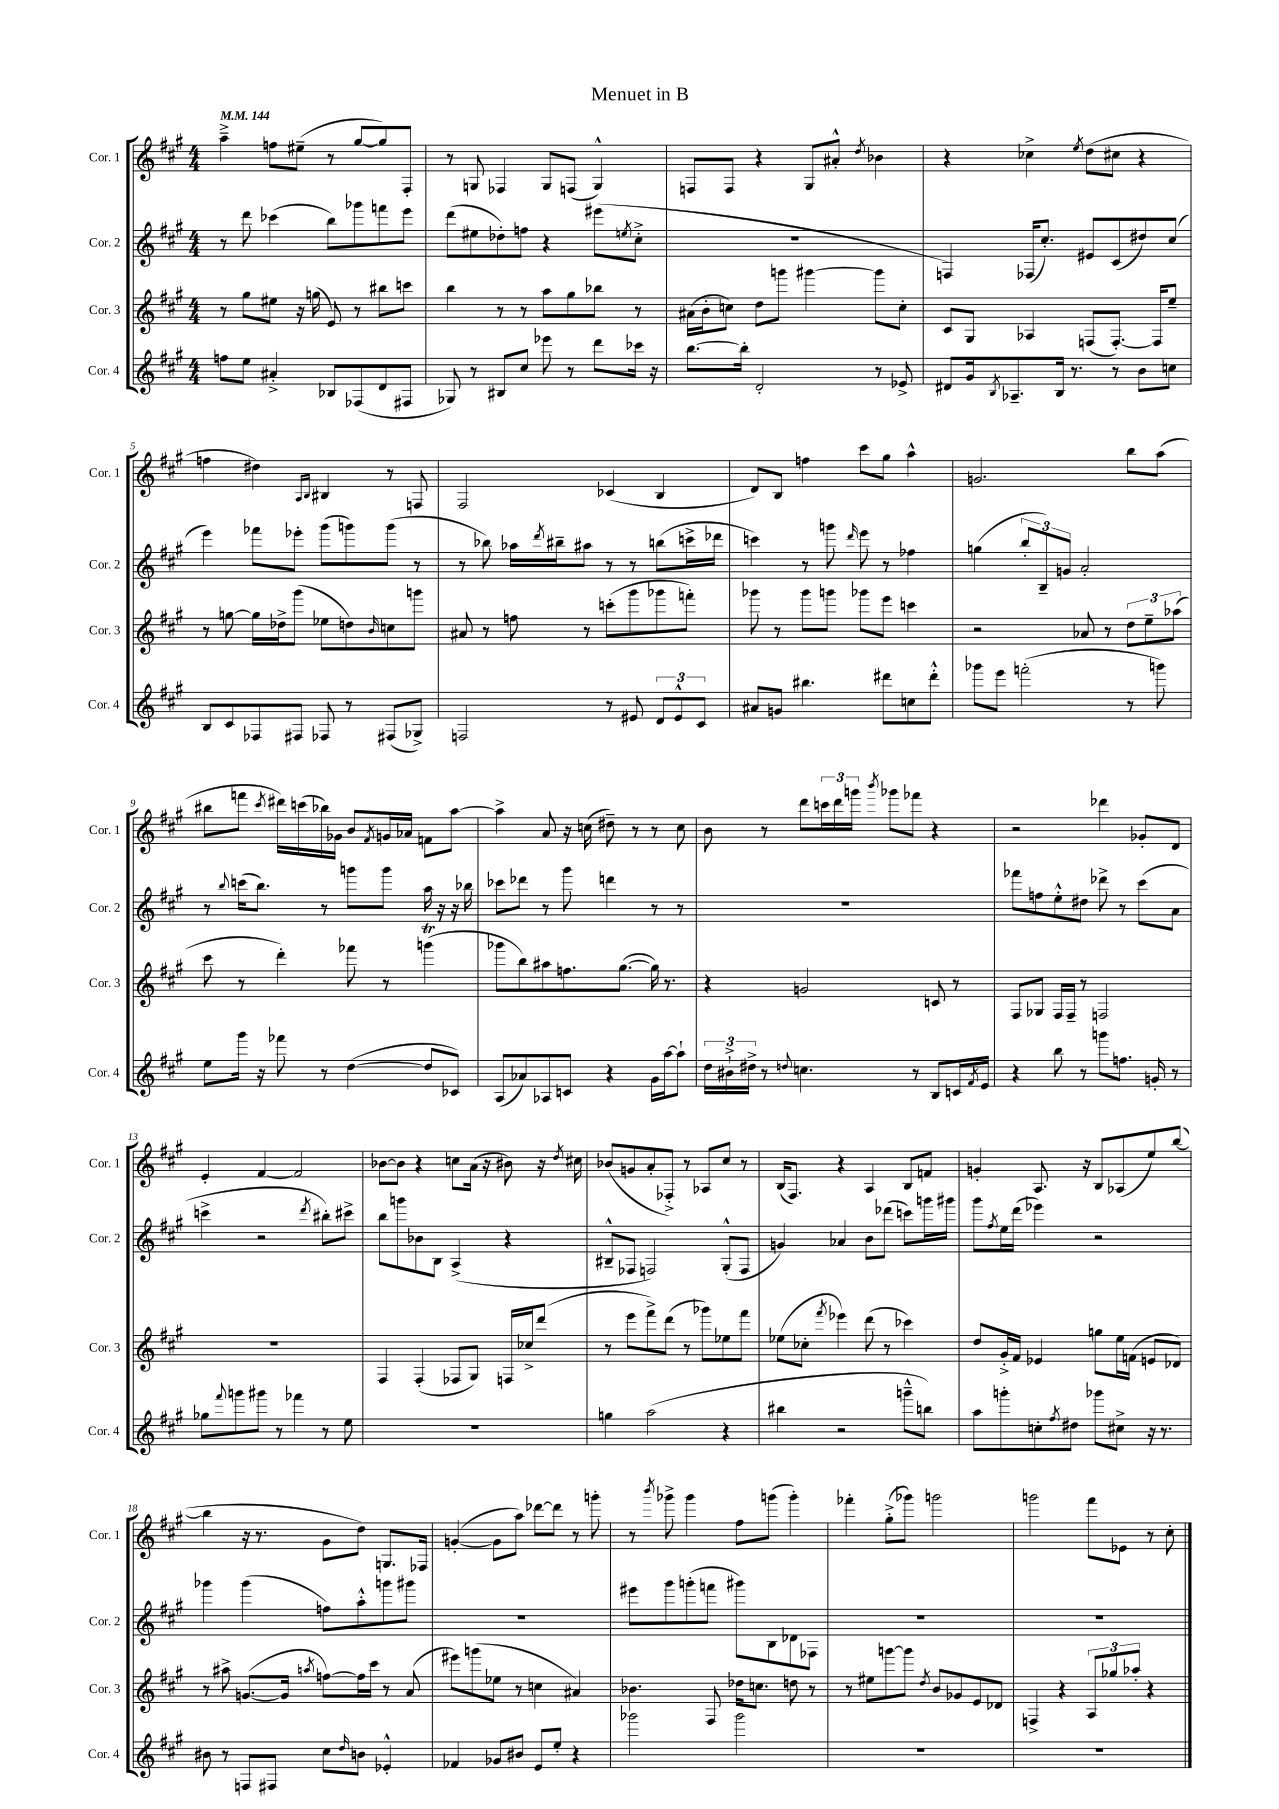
\header { title = "Menuet in B" }
<<
\new StaffGroup <<
\new Staff = "s0" \with { instrumentName = "Cor. 1" shortInstrumentName = "Cor. 1" } {
    \clef treble \key a \major \numericTimeSignature \time 4/4 \tempo 4 = 144
    a''4---> f''8 eis''8--( r8 gis''8~ gis''8) fis8-. |
    r8 g8 fes4 g8 f8( g4-^) |
    f8 f8 r4 gis8 ais'8-.-^ \acciaccatura { d''8 } bes'4 |
    r4 ces''4-> \acciaccatura { e''8 } d''8( cis''8 r4 |
    f''4 dis''4) \grace { a16 b16 } bis4 r8 f8 |
    fis2 ces'4( b4 |
    d'8) b8 f''4 cis'''8 gis''8 a''4-^ |
    g'2. b''8 a''8( |
    bis''8 f'''8 \acciaccatura { cis'''8 } dis'''16) c'''16( bes''16) ges'16 b'8 \acciaccatura { fis'8 } g'16 aes'16 f'8 a''8~ |
    a''4-> a'8 r16 c''16( dis''8--) r8 r8 c''8 |
    b'8 r8 d'''8 \tuplet 3/2 { c'''16 d'''16 g'''16 } \acciaccatura { b'''8 } ges'''8 fes'''8 r4 |
    r2 des'''4 ges'8-. d'8 |
    e'4-. fis'4~ fis'2 |
    bes'8~ bes'8 r4 c''8 a'16( r16 bis'8) r16 \acciaccatura { d''8 } cis''16 |
    bes'8( g'8 a'8-. fes8-.->) r8 aes8 cis''8 r8 |
    b16( fis8.) r4 a4 b8 f'8 |
    g'4-. a8. r16 b8 aes8( e''8) b''8~( |
    b''4 r16 r8. gis'8 d''8) g8. fes16 |
    g'4~-.( g'8 a''8) des'''8~ des'''8 r8 g'''8-. |
    r8 \acciaccatura { b'''8 } ges'''8-> ges'''4 fis''8 g'''8( g'''4-.) |
    fes'''4-. gis''8-.->( ges'''8) g'''2 |
    g'''2 fis'''8 ees'8 r8 cis''8-. \bar "|." |
}
\new Staff = "s1" \with { instrumentName = "Cor. 2" shortInstrumentName = "Cor. 2" } {
    \clef treble \key a \major \numericTimeSignature \time 4/4
    r8 d'''8 ces'''4( b''8) ges'''8 f'''8 e'''8 |
    d'''8( eis''8 des''8-.) f''8 r4 eis'''8( \acciaccatura { e''8 } cis''8-.-> |
    R1 |
    f4) fes16( cis''8.-.) eis'8 cis'8( dis''8) cis''8( |
    e'''4) fes'''8 ees'''8-. gis'''8( g'''8) g'''8( r8 |
    r8 bes''8) aes''16 \acciaccatura { d'''8 } bis''16-- ais''8 r8 r8 b''8( c'''16-> des'''16 |
    c'''4) r8 g'''8 \grace { d'''16 } e'''8 r8 fes''4 |
    g''4( \tuplet 3/2 { b''8-. b8--) g'8 } a'2-. |
    r8 \appoggiatura { b''8 } c'''16( b''8.) r8 g'''8 g'''8 a''16 r16 r16 bes''16 |
    ces'''8 des'''8 r8 gis'''8 d'''4 r8 r8 |
    R1 |
    fes'''8 f''8 e''8-.-^ dis''8 des'''8-> r8 cis'''8( a'8 |
    c'''4-> r2 \acciaccatura { d'''8 } bis''8-.) cis'''8-> |
    b''8 g'''8 bes'8 b8 a4->( r4 |
    bis8---^ fes8 f2) gis8-.-^( f8 |
    g'4) aes'4 b'8 des'''8( c'''8) g'''16 gis'''16 |
    gis'''8 \acciaccatura { fis''8 } e''16 d'''16( ees'''4) r2 |
    ges'''4 ges'''4( f''8) a''8-.-^ g'''8 gis'''8 |
    R1 |
    eis'''8 gis'''8 g'''8-.( f'''8 gis'''8) b8 des'8 fes8 |
    R1 |
    R1 \bar "|." |
}
\new Staff = "s2" \with { instrumentName = "Cor. 3" shortInstrumentName = "Cor. 3" } {
    \clef treble \key a \major \numericTimeSignature \time 4/4
    r8 gis''8 eis''8 r16 g''16( e'8) r8 bis''8 c'''8 |
    b''4 r8 r8 a''8 gis''8 bes''8 r8 |
    ais'16( b'16-. c''8) d''8 g'''8 gis'''4~ gis'''8 c''8-. |
    cis'8 gis8 aes4 f8( f8.~-.) f16 e''8-- |
    r8 g''8~ g''16 des''16-> gis'''8( ees''8 d''8) \grace { b'16 } c''8 g'''8 |
    ais'8 r8 f''8 r8 c'''8-.( gis'''8 ges'''8 f'''8-.) |
    ges'''8 r8 ges'''8 g'''8 ges'''8 e'''8 c'''4 |
    r2 aes'8 r8 \tuplet 3/2 { d''8 e''8-- aes''8( } |
    cis'''8 r8 d'''4-.) fes'''8 r8 g'''4\trill( |
    ges'''8 b''8) ais''8 f''8. gis''8.~( gis''16) r8. |
    r4 g'2 c'8 r8 |
    fis8 ges8 fis16 fis16-- r8 f2 |
    R1 |
    fis4 fis4-.( fes8 gis8) f16 ces''16-> d'''8( |
    r8 e'''8 fis'''8->) d'''8( r8 ges'''8) ees''8 fis'''8 |
    ees''8( ces''8-. \acciaccatura { fis'''8 } ees'''4) d'''8( r8 ces'''4) |
    d''8 gis'16-.-> fis'16 ees'4 g''8 e''16 f'16( e'8 des'8) |
    r8 ais''8-> g'8.~( g'16 \acciaccatura { a''8 } f''8~) f''16 cis'''16 r8 a'8( |
    eis'''8) g'''8( ees''8 r8 c''4 ais'4) |
    bes'4. fis8 des''16 c''8. d''8 r8 |
    r8 eis''8 g'''8~ g'''8 \acciaccatura { d''8 } b'8 ges'8 e'8 des'8 |
    f4-> r4 \tuplet 3/2 { a8 ges''8 aes''8-. } r4 \bar "|." |
}
\new Staff = "s3" \with { instrumentName = "Cor. 4" shortInstrumentName = "Cor. 4" } {
    \clef treble \key a \major \numericTimeSignature \time 4/4
    f''8 e''8 ais'4-.-> bes8 fes8( d'8 fis8 |
    ges8) r8 bis8 cis''8 ees'''8 r8 d'''8 ces'''16 r16 |
    b''8.~ b''16-. d'2-. r8 ees'8-> |
    dis'8 gis'16 \acciaccatura { b8 } aes8.-- b16 r8. r8 b'8 c''8 |
    b8 cis'8 fes8 fis8 fes8 r8 fis8( ges8->) |
    f2 r8 eis'8 \tuplet 3/2 { d'8 eis'8-^ cis'8 } |
    ais'8 g'8 bis''4. dis'''8 c''8 dis'''8-.-^ |
    ges'''8 e'''8 f'''2-.( r8 g'''8) |
    e''8 gis'''16 r16 fes'''8 r8 d''4~( d''8 ces'8) |
    a8( aes'8) aes8 c'8 r4 gis'16 a''16~ a''8-! |
    \tuplet 3/2 { d''16 bis'16-!-> dis''16-> } r8 \appoggiatura { d''8 } c''4. r8 b8 c'16 \acciaccatura { fis'8 } e'16 |
    r4 b''8 r8 g'''8 f''8. g'16-. r8 |
    ges''8 \appoggiatura { fis'''8 } g'''8 gis'''8 r8 fes'''4 r8 e''8 |
    R1 |
    g''4 a''2( r4 |
    bis''4 r2 g'''8---^ b''8) |
    a''8 g'''8-. c''8-. \acciaccatura { fis''8 } dis''8 ges'''8 cis''8-> r16 r8. |
    bis'8 r8 f8 fis8 cis''8 \grace { d''16 } b'8 ees'4-.-^ |
    fes'4 ges'8 bis'8 e'8 e''8-. r4 |
    ges'''2 ges'''2 |
    R1 |
    R1 \bar "|." |
}
>>
>>
